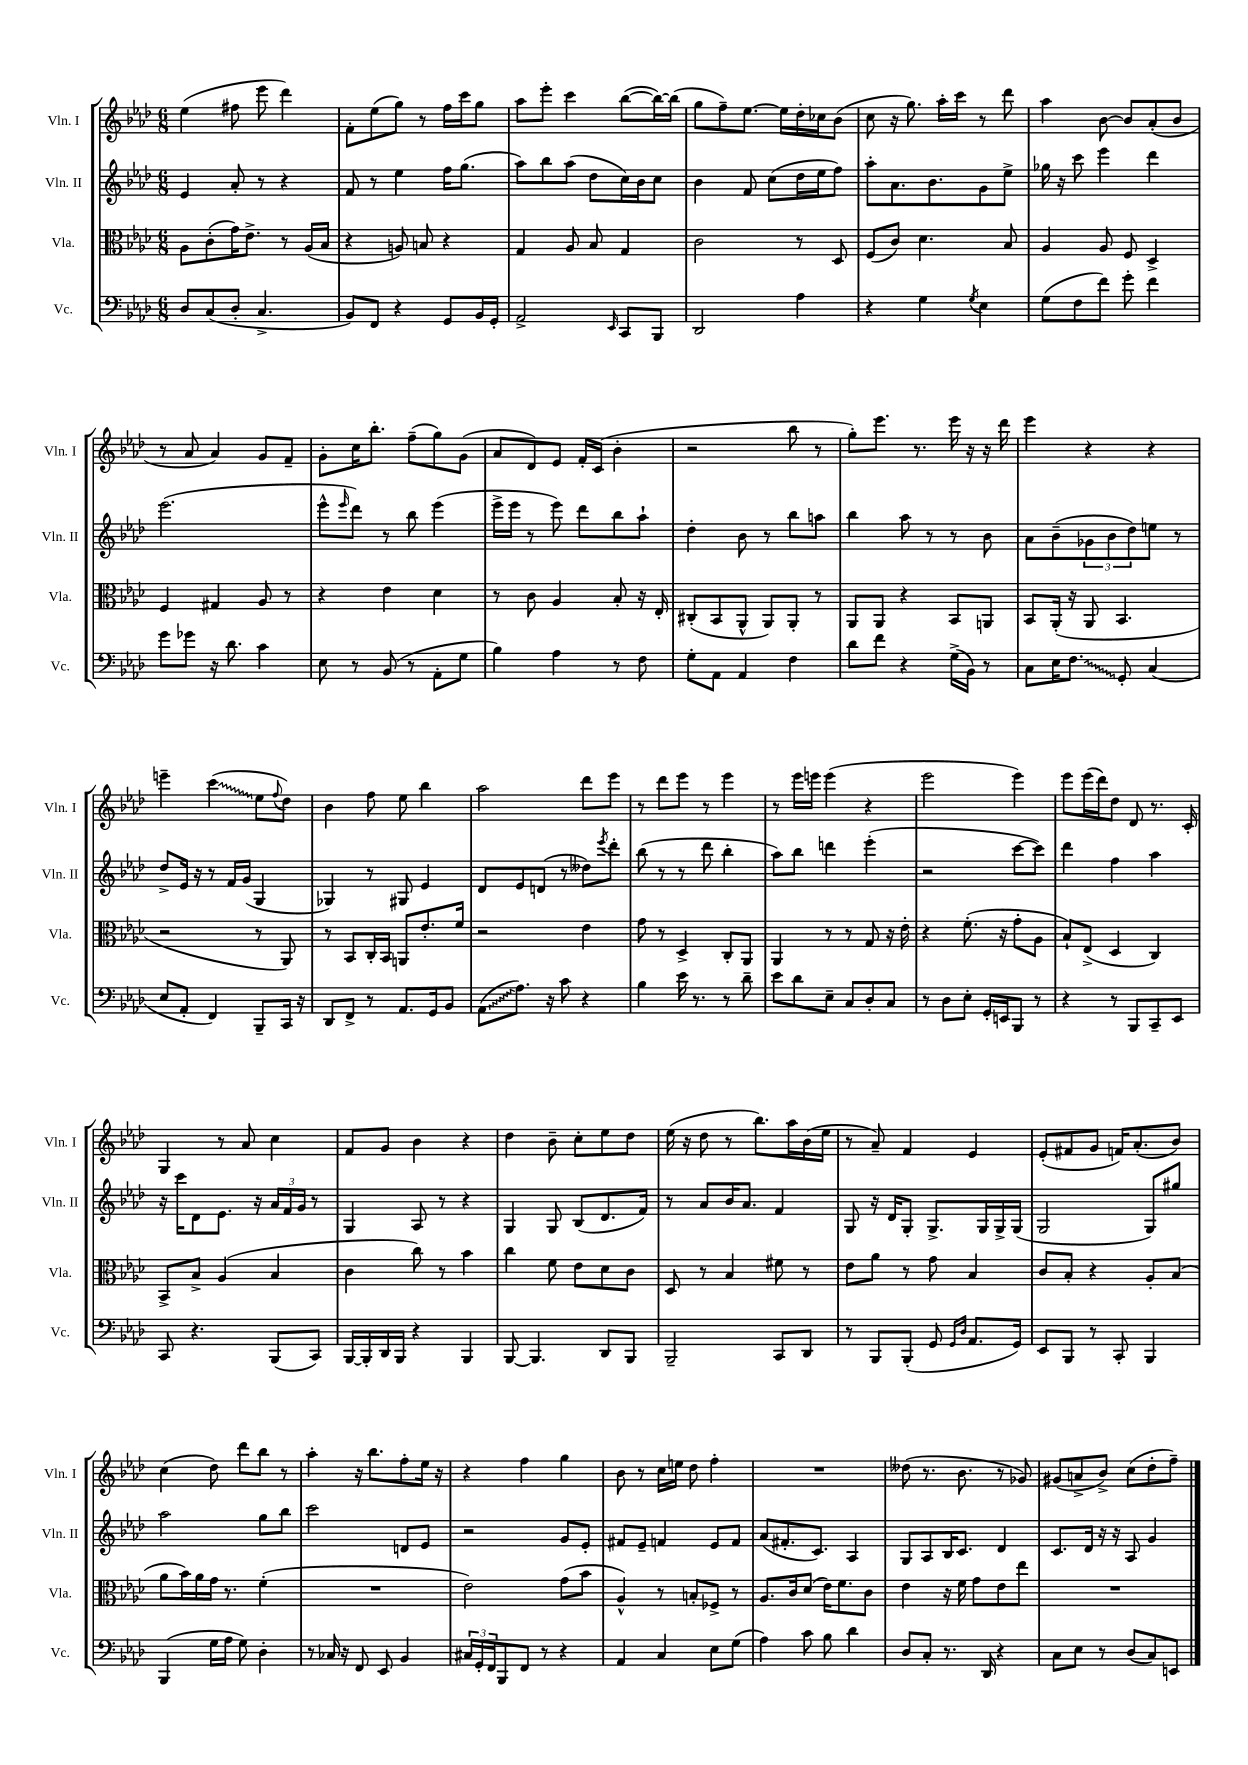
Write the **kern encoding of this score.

**kern	**kern	**kern	**kern
*staff4	*staff3	*staff2	*staff1
*clefF4	*clefC3	*clefG2	*clefG2
*k[b-e-a-d-]	*k[b-e-a-d-]	*k[b-e-a-d-]	*k[b-e-a-d-]
*M6/8	*M6/8	*M6/8	*M6/8
8D-	8A-	4e-	(4ee-
(8C	(8c'	.	.
8D-'	16g)	8a-'	8ff#
.	8.e-^	.	.
4.C^	.	8r	8eee-
.	8r	4r	4ddd-)
.	(16A-	.	.
.	16B-	.	.
=	=	=	=
8BB-)	4r	8f	8f'
8FF	.	8r	(8ee-
4r	8A)	4ee-	8gg)
.	8B	.	8r
8GG	4r	16ff	16ff
.	.	(8.gg	16ccc
16BB-	.	.	8gg
16GG'	.	.	.
=	=	=	=
2AA-^	4G	8aa-)	8aa-
.	.	8bb-	8eee-'
.	8A-	(8aa-	4ccc
.	8B-	8dd-	.
16qqEE-	.	.	.
8CC	4G	16cc)	([8bb-
.	.	16b-	.
8BBB-	.	8cc	16bb-_)
.	.	.	(16bb-]
=	=	=	=
2DD-	2c	4b-	8gg
.	.	.	8ff~)
.	.	8f	[8.ee-
.	.	(8cc	.
.	.	.	16ee-]
4A-	8r	16dd-	16dd-'
.	.	16ee-	16cc-
.	8D-	8ff)	(8b-
=	=	=	=
4r	(8F	8aa-'	8cc
.	8c)	8.a-	16r
.	.	.	8.gg)
4G	4.d-	.	.
.	.	8.b-	.
.	.	.	16aa-'
.	.	.	16ccc
8qG	.	.	.
4E-	.	8g	8r
.	8B-	8ee-^	8ddd-
=	=	=	=
(8G	4A-	16gg-	4aa-
.	.	16r	.
8F	.	8ccc	.
8f)	8A-	4eee-	[8b-
8g'	8F	.	8b-]
4f	4D-^	4ddd-	(8a-'
.	.	.	8b-
=	=	=	=
8g	4F	(2.eee-	8r
8g-	.	.	8a-
16r	4G#	.	4a-)
8.d-	.	.	.
4c	8A-	.	8g
.	8r	.	8f~
=	=	=	=
8E-	4r	8eee-^^	8g'
.	.	16qqeee-	.
8r	.	8ddd-)	16cc
.	.	.	8.bb-'
(8BB-	4e-	8r	.
8r	.	8bb-	(8ff~
8AA-'	4d-	(4eee-	8gg)
8G	.	.	(8g
=	=	=	=
4B-)	8r	16eee-^	8a-
.	.	16eee-	.
.	8c	8r	8d-)
4A-	4A-	8eee-)	8e-
.	.	8ddd-	16f'
.	.	.	(16c
8r	8B-'	8bb-	4b-'
8F	16r	8aa-`	.
.	16E-'	.	.
=	=	=	=
8G'	(8C#'	4dd-'	2r
8AA-	8BB-	.	.
4AA-	8AA-^^	8b-	.
.	8AA-)	8r	.
4F	8AA-'	8bb-	8bb-
.	8r	8aa	8r
=	=	=	=
8d-	8AA-	4bb-	8gg')
8f	8AA-	.	8.eee-
4r	4r	8aa-	.
.	.	.	8.r
.	.	8r	.
(16G^	8BB-	8r	16eee-
16BB-)	.	.	16r
8r	8AA	8b-	16r
.	.	.	16ddd-
=	=	=	=
8C	8BB-	8a-	4eee-
16E-	(16AA-'	(8b-~	.
8.F	16r	.	.
.	8AA-	12g-	4r
.	.	12b-	.
8GG'	4.BB-	.	.
.	.	12dd-)	.
(4C	.	8ee	4r
.	.	8r	.
=	=	=	=
8E-	2r	8dd-^	4eee~
8AA-'	.	16e-	.
.	.	16r	.
4FF)	.	8r	(4ccc
.	.	16f	.
.	.	(16g	.
8BBB-~	8r	4G	8ee-
.	.	.	8qqff
16CC	8AA-)	.	8dd-)
16r	.	.	.
=	=	=	=
8DD-	8r	4G-)	4b-
8FF^	8BB-	.	.
8r	16C'	8r	8ff
.	16BB-	.	.
8.AA-	8AA	8G#	8ee-
.	8.e-'	4e-	4bb-
16GG	.	.	.
8BB-	.	.	.
.	16f	.	.
=	=	=	=
(8AA-	2r	8d-	2aa-
8.A-)	.	8e-	.
.	.	(8d	.
16r	.	.	.
8c	.	8r	.
4r	4e-	8dd--)	8ddd-
.	.	8qeee-	.
.	.	8ddd-'	8eee-
=	=	=	=
4B-	8g	(8bb-	8r
.	8r	8r	8ddd-
16e-	4D-^	8r	8eee-
8.r	.	.	.
.	.	8ddd-	8r
8r	8C'	4bb-'	4eee-
8d-~	8AA-	.	.
=	=	=	=
8e-	4AA-	8aa-)	8r
8d-	.	8bb-	16eee-
.	.	.	16eee
8E-~	8r	4ddd	(4eee
8C	8r	.	.
8D-'	8G	(4eee-'	4r
8C	16r	.	.
.	16e-'	.	.
=	=	=	=
8r	4r	2r	2eee-
8D-	.	.	.
8E-'	(8.f'	.	.
16GG'	.	.	.
16EE	16r	.	.
8BBB-	8g'	[8ccc	4eee-)
8r	8A-	8ccc])	.
=	=	=	=
4r	8B-`)	4ddd-	8eee-
.	(8E-^	.	(16eee-
.	.	.	16ddd-)
8r	4D-	4ff	8dd-
8BBB-	.	.	8d-
8CC~	4C)	4aa-	8.r
8EE-	.	.	.
.	.	.	16c'
=	=	=	=
8CC	8BB-^	16r	4G
.	.	16ccc	.
4.r	8B-^	8d-	.
.	(4A-	8.e-	8r
.	.	.	8a-
.	.	16r	.
(8BBB-	4B-	24a-	4cc
.	.	24f	.
.	.	24g	.
8CC)	.	8r	.
=	=	=	=
[16BBB-	4c	4G	8f
16BBB-']	.	.	.
16DD-	.	.	8g
16BBB-	.	.	.
4r	8cc)	8A-	4b-
.	8r	8r	.
4BBB-	4b-	4r	4r
=	=	=	=
[8BBB-	4cc	4G	4dd-
4.BBB-]	.	.	.
.	8f	8G	8b-~
.	8e-	(8B-	8cc'
8DD-	8d-	8.d-	8ee-
8BBB-	8c	.	8dd-
.	.	16f)	.
=	=	=	=
2BBB-~	8D-	8r	(16ee-
.	.	.	16r
.	8r	8a-	8dd-
.	4B-	16b-	8r
.	.	8.a-	.
.	.	.	8.bb-)
8CC	8f#	4f	.
.	.	.	16aa-
8DD-	8r	.	(16b-
.	.	.	16ee-
=	=	=	=
8r	8e-	8G	8r
8BBB-	8a-	16r	8a-~)
.	.	16d-	.
(8BBB-'	8r	8G'	4f
8GG	8g	8.G^	.
16qqGG	.	.	.
16qqD-	.	.	.
8.AA-	4B-	.	4e-
.	.	16G	.
.	.	16G^	.
16GG)	.	(16G	.
=	=	=	=
8EE-	8c	2G	(8e-'
8BBB-	8B-'	.	8f#
8r	4r	.	8g
8CC'	.	.	16f)
.	.	.	(8.a-'
4BBB-	8A-'	8G)	.
.	(8B-	8gg#	8b-)
=	=	=	=
(4BBB-	8a-	2aa-	(4cc
.	16b-)	.	.
.	16a-	.	.
16G	16g	.	8dd-)
16A-	8.r	.	.
8G)	.	.	8ddd-
4D-'	(4f'	8gg	8bb-
.	.	8bb-	8r
=	=	=	=
8r	2.r	2ccc	4aa-'
16C-	.	.	.
16r	.	.	.
8FF	.	.	16r
.	.	.	8.bb-
8EE-	.	.	.
4BB-	.	8d	8ff'
.	.	8e-	16ee-
.	.	.	16r
=	=	=	=
24C#	2e-)	2r	4r
24GG'	.	.	.
24FF	.	.	.
8BBB-	.	.	.
8FF	.	.	4ff
8r	.	.	.
4r	(8g	8g	4gg
.	8b-	8e-'	.
=	=	=	=
4AA-	4A-^^)	8f#	8b-
.	.	8e-~	8r
4C	8r	4f	16cc
.	.	.	16ee
.	8B'	.	8dd-
8E-	8F-^	8e-	4ff'
(8G	8r	8f	.
=	=	=	=
4A-)	8.A-	(8a-	2.r
.	.	8.f#'	.
.	16c	.	.
8c	(8d-	.	.
.	.	8.c)	.
8B-	16e-)	.	.
.	8.f	.	.
4d-	.	4A-	.
.	8c	.	.
=	=	=	=
8D-	4e-	8G	(8dd--
8C'	.	8A-	8.r
8.r	16r	16B-	.
.	16f	8.c	8.b-
.	8g	.	.
16DD-	.	.	.
4r	8e-	4d-	8r
.	8ee-	.	8g-)
=	=	=	=
8C	2.r	8.c	(8g#
8E-	.	.	8a^
.	.	16d-	.
8r	.	16r	8b-^)
.	.	16r	.
(8D-	.	8A-	(8cc
8C)	.	4g	8dd-'
8EE	.	.	8ff~)
==	==	==	==
*-	*-	*-	*-
